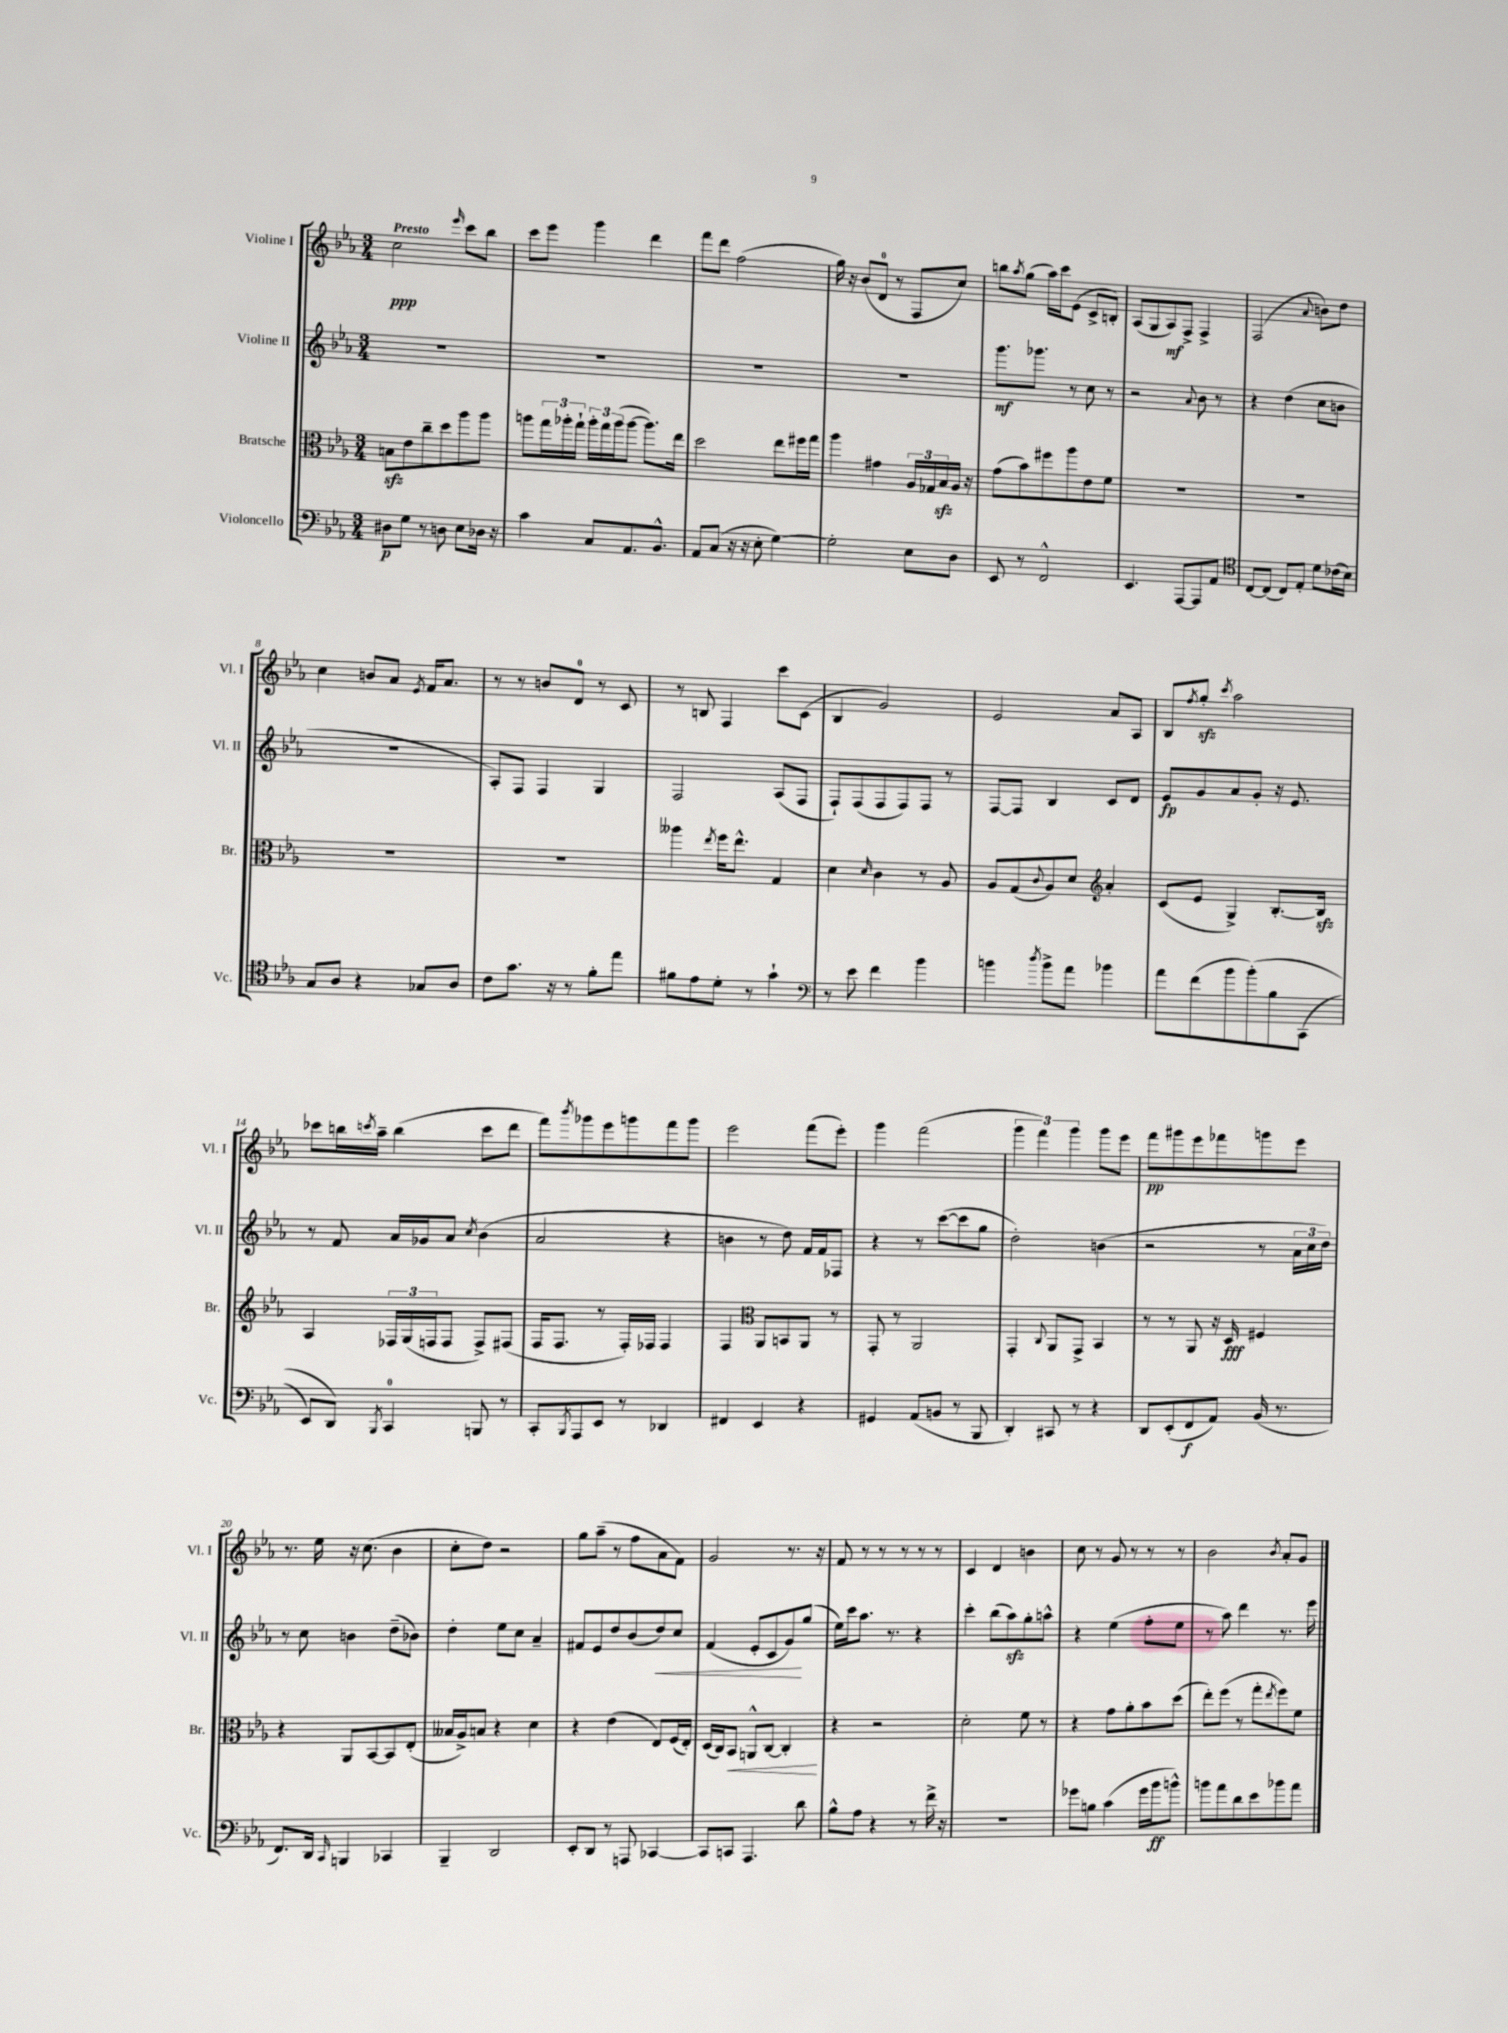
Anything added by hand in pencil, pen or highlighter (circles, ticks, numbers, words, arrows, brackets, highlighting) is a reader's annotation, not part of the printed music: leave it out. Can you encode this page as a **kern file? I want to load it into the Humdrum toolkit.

**kern	**dynam	**kern	**dynam	**kern	**dynam	**kern	**dynam
*part4	*part4	*part3	*part3	*part2	*part2	*part1	*part1
*staff4	*staff4	*staff3	*staff3	*staff2	*staff2	*staff1	*staff1
*I"Violoncello	*	*I"Bratsche	*	*I"Violine II	*	*I"Violine I	*
*I'Vc.	*	*I'Br.	*	*I'Vl. II	*	*I'Vl. I	*
*clefF4	*	*clefC3	*	*clefG2	*	*clefG2	*
*k[b-e-a-]	*	*k[b-e-a-]	*	*k[b-e-a-]	*	*k[b-e-a-]	*
*M3/4	*	*M3/4	*	*M3/4	*	*M3/4	*
=1	=1	=1	=1	=1	=1	=1	=1
!	!	!	!	!	!	!LO:TX:a:B:t=Presto	!
8D#X\L	p	8Bnzz\L	.	2.r	.	2cc\	ppp
8G\J	.	8e-\	.	.	.	.	.
8r	.	8cc~\	.	.	.	.	.
8Dn\	.	8dd\	.	.	.	.	.
.	.	.	.	.	.	16qqeee-/	.
8E-\L	.	8aa-\	.	.	.	8ccc\L	.
16D-X\Jk	.	8aa-\J	.	.	.	8bb-\J	.
16r	.	.	.	.	.	.	.
=2	=2	=2	=2	=2	=2	=2	=2
4c\	.	8aan\L	.	2.r	.	8ccc\L	.
.	.	24gg\L	.	.	.	8eee-\J	.
.	.	24aa-X'\	.	.	.	.	.
.	.	24gg`\JJ	.	.	.	.	.
8C/L	.	24aa-'\LL	.	.	.	4ggg\	.
.	.	24gg\	.	.	.	.	.
.	.	(24aa-\J	.	.	.	.	.
8.AA-/	.	[8aa-\J	.	.	.	.	.
.	.	8.aa-\L])	.	.	.	4ddd\	.
8.BB-^^/J	.	.	.	.	.	.	.
.	.	16ee-\Jk	.	.	.	.	.
=3	=3	=3	=3	=3	=3	=3	=3
8AA-/L	.	2dd\	.	2.r	.	8fff\L	.
(8C/J	.	.	.	.	.	8ddd\J	.
16r	.	.	.	.	.	(2ff\	.
16r	.	.	.	.	.	.	.
8E-'\	.	.	.	.	.	.	.
[4G\)	.	8ee-\L	.	.	.	.	.
.	.	16ff#X\L	.	.	.	.	.
.	.	16gg\JJ	.	.	.	.	.
=4	=4	=4	=4	=4	=4	=4	=4
2G'\]	.	4aa-\	.	2.r	.	16gg\)	.
.	.	.	.	.	.	16r	.
.	.	.	.	.	.	(8b-/L	.
.	.	4g#X\	.	.	.	8d/J	.
.	.	.	.	.	.	8r	.
8E-\L	.	24A-/LL	.	.	.	8F/L	.
.	.	24G-X/	.	.	.	.	.
.	.	24B-zz/	.	.	.	.	.
8D\J	.	16A-/JJ	.	.	.	8cc/J)	.
.	.	16r	.	.	.	.	.
=5	=5	=5	=5	=5	=5	=5	=5
8EE-/	.	(8g\L	.	8.ggg\L	mf	8bbn\L	.
.	.	.	.	.	.	8qaa-/	.
8r	.	8b-\)	.	.	.	(8gg\J	.
.	.	.	.	8.ggg-X\J	.	.	.
2FF^^/	.	8ff#X\	.	.	.	16aa-\LL)	.
.	.	.	.	.	.	16ccc\J	.
.	.	8aa-\	.	8r	.	(8e-\J	.
.	.	8e-\	.	8cc\	.	8c^/L	.
.	.	8f\J	.	8r	.	8Bn'/J)	.
=6	=6	=6	=6	=6	=6	=6	=6
4.EE-/	.	2.r	.	2r	.	(8A-/L	.
.	.	.	.	.	.	8G/	.
.	.	.	.	.	.	8A-/)	mf
[8AAA-/L	.	.	.	.	.	8F^/J	.
.	.	.	.	8qqa-/	.	.	.
8AAA-/]	.	.	.	8b-\	.	4F^/	.
8AA-/J	.	.	.	8r	.	.	.
=7	=7	=7	=7	=7	=7	=7	=7
*clefC4	*	*	*	*	*	*	*
[8C/L	.	2.r	.	4r	.	(2F/	.
(8C/J]	.	.	.	.	.	.	.
8C/L)	.	.	.	(4dd\	.	.	.
8E-'/J	.	.	.	.	.	.	.
.	.	.	.	.	.	8qqa-/	.
8d\L	.	.	.	8cc\L	.	8bn\L)	.
(16c-X\L	.	.	.	8bn\J	.	8dd\J	.
16B-\JJ)	.	.	.	.	.	.	.
!!LO:LB:g=z
=8	=8	=8	=8	=8	=8	=8	=8
8G/L	.	2.r	.	2.r	.	4cc\	.
8A-/J	.	.	.	.	.	.	.
4r	.	.	.	.	.	8bn/L	.
.	.	.	.	.	.	8a-/J	.
.	.	.	.	.	.	8qe-/	.
8G-X/L	.	.	.	.	.	16f/KL	.
.	.	.	.	.	.	8.a-/J	.
8A-/J	.	.	.	.	.	.	.
=9	=9	=9	=9	=9	=9	=9	=9
8c\L	.	2.r	.	8A-'/L)	.	8r	.
8.g\J	.	.	.	8F/J	.	8r	.
.	.	.	.	4F/	.	8bn/L	.
16r	.	.	.	.	.	.	.
8r	.	.	.	.	.	8d/J	.
8f'\L	.	.	.	4G/	.	8r	.
8ee-\J	.	.	.	.	.	8c/	.
=10	=10	=10	=10	=10	=10	=10	=10
8f#X\L	.	4aa--X\	.	2F/	.	8r	.
8e-\	.	.	.	.	.	8Bn/	.
.	.	8qee-/	.	.	.	.	.
8d'\J	.	16ff\KL	.	.	.	4F/	.
.	.	8.ee-^^\J	.	.	.	.	.
8r	.	.	.	.	.	.	.
4g`\	.	4G/	.	(8A-/L	.	8ccc\L	.
.	.	.	.	8F/J	.	(8c\J	.
=11	=11	=11	=11	=11	=11	=11	=11
*clefF4	*	*	*	*	*	*	*
8r	.	4d\	.	8F`/L)	.	4B-/	.
8e-\	.	.	.	(8F/	.	.	.
.	.	16qqd/	.	.	.	.	.
4f\	.	4c\	.	8F/	.	2g/)	.
.	.	.	.	8F/)	.	.	.
4b-\	.	8r	.	8F/J	.	.	.
.	.	8A-/	.	8r	.	.	.
=12	=12	=12	=12	=12	=12	=12	=12
4bn\	.	8A-/L	.	[8F/L	.	2e-/	.
.	.	(8G/	.	8F/J]	.	.	.
8qdd/	.	8qqc/	.	.	.	.	.
8b^\L	.	8A-/)	.	4B-/	.	.	.
8a-\J	.	8d/J	.	.	.	.	.
*	*	*clefG2	*	*	*	*	*
4b-X\	.	4a-'/	.	8c/L	.	8a-/L	.
.	.	.	.	8d/J	.	8A-/J	.
=13	=13	=13	=13	=13	=13	=13	=13
8a-\L	.	(8c/L	.	8e-/L	fp	8B-/L	.
.	.	.	.	.	.	8qff/	.
(8f\	.	8e-/J	.	8g/	.	8ggzz'/J	.
.	.	.	.	.	.	8qccc/	.
8b-\	.	4G^/)	.	8a-/	.	2aa-\	.
(8b-'\)	.	.	.	8g'/J	.	.	.
8B-\	.	[8.B-'/L	.	16r	.	.	.
.	.	.	.	8.e-/	.	.	.
(8CC\J	.	.	.	.	.	.	.
.	.	16B-zz/Jk]	.	.	.	.	.
!!LO:LB:g=z
=14	=14	=14	=14	=14	=14	=14	=14
8EE-/L)	.	4A-/	.	8r	.	8ccc-X\L	.
8DD/J)	.	.	.	8f/	.	16bbn\L	.
.	.	.	.	.	.	8qcccn/	.
.	.	.	.	.	.	16aa-~\JJ	.
8qBBB-/	.	.	.	.	.	.	.
4CC/	.	24F-X/LL	.	16a-/LL	.	(4bb\	.
.	.	(24G/	.	.	.	.	.
.	.	.	.	16g-X/J	.	.	.
.	.	24Fn/J	.	.	.	.	.
.	.	8F/J	.	8a-/J	.	.	.
.	.	.	.	8qcc/	.	.	.
8BBBn/	.	8F^/L)	.	(4b-\	.	8ccc\L	.
8r	.	(8F#X/J	.	.	.	8ddd\J	.
=15	=15	=15	=15	=15	=15	=15	=15
8CC'/L	.	16F/KL	.	2a-/	.	8fff\L)	.
.	.	8.F/J	.	.	.	.	.
8qBBB-/	.	.	.	.	.	8qbbb-/	.
8AAA-/	.	.	.	.	.	8ggg-X\	.
8EE-/J	.	8r	.	.	.	8eee-\	.
8r	.	16F'/LL)	.	.	.	8gggn\	.
.	.	16F-X/JJ	.	.	.	.	.
4DD-X/	.	4F-/	.	4r	.	8fff\	.
.	.	.	.	.	.	8ggg\J	.
=16	=16	=16	=16	=16	=16	=16	=16
4FF#X/	.	4F/	.	4bn\	.	2eee-\	.
*	*	*clefC3	*	*	*	*	*
4EE-/	.	8AA-/L	.	8r	.	.	.
.	.	8BBn/	.	8dd\)	.	.	.
4r	.	8AA-/J	.	16f/LL	.	(8fff\L	.
.	.	.	.	16f/J	.	.	.
.	.	8r	.	8F-X/J	.	8eee-'\J)	.
=17	=17	=17	=17	=17	=17	=17	=17
4GG#X/	.	8GG'/	.	4r	.	4ggg\	.
.	.	8r	.	.	.	.	.
(8AA-/L	.	2AA-/	.	8r	.	(2fff\	.
8BBn/J	.	.	.	([8ccc\L	.	.	.
8r	.	.	.	8ccc\]	.	.	.
8BBB-/	.	.	.	8gg\J	.	.	.
=18	=18	=18	=18	=18	=18	=18	=18
4DD'/)	.	4GG'/	.	2dd'\)	.	6ggg\	.
.	.	.	.	.	.	6fff\)	.
.	.	8qqC/	.	.	.	.	.
8CC#X/	.	8AA-/L	.	.	.	.	.
.	.	.	.	.	.	6ggg\	.
8r	.	8GG^/J	.	.	.	.	.
4r	.	4BB-/	.	(4bn\	.	8ggg\L	.
.	.	.	.	.	.	8eee-\J	.
=19	=19	=19	=19	=19	=19	=19	=19
8DD/L	.	8r	.	2r	.	8fff\L	pp
(8EE-'/	.	8r	.	.	.	8ggg#X\	.
8FF/	f	8AA-/	.	.	.	8eee-\	.
8AA-/J)	.	16r	.	.	.	8fff-X\	.
.	.	16D/	fff	.	.	.	.
(16BB-/	.	4F#X/	.	8r	.	8gggn\	.
8.r	.	.	.	.	.	.	.
.	.	.	.	24a-\LL	.	8eee-\J	.
.	.	.	.	24cc\	.	.	.
.	.	.	.	24dd\JJ)	.	.	.
!!LO:LB:g=z
=20	=20	=20	=20	=20	=20	=20	=20
8.FF/L)	.	4r	.	8r	.	8.r	.
.	.	.	.	8cc\	.	.	.
16DD/Jk	.	.	.	.	.	16ee-\	.
16qqCC/	.	.	.	.	.	.	.
4BBBn/	.	8AA-/L	.	4bn\	.	16r	.
.	.	.	.	.	.	(8.cc\	.
.	.	[8BB-/	.	.	.	.	.
4CC-X/	.	8BB-/]	.	(8dd~\L	.	4b-\	.
.	.	(8E-'/J	.	8b-X\J)	.	.	.
=21	=21	=21	=21	=21	=21	=21	=21
4BBB-~/	.	16B--X/LL	.	4dd'\	.	8cc'\L	.
.	.	16A-^/J)	.	.	.	.	.
.	.	8Bn/J	.	.	.	8dd\J)	.
2DD/	.	4r	.	8ee-\L	.	2r	.
.	.	.	.	8cc\J	.	.	.
.	.	4d\	.	4a-~/	.	.	.
=22	=22	=22	=22	=22	=22	=22	=22
8EE-'/L	.	4r	.	8f#X/L	.	8gg\L	.
8DD/J	.	.	.	8e-/	.	(8aa-~\J	.
8r	.	(4e-\	.	8dd/	.	8r	.
8AAAn/	.	.	.	(8b-/	.	8ff\L	.
!	!	!	!	!	!LO:HP:b	!	!
[4CC-X/	.	8E-/L)	.	8dd/)	<	8a-\	.
.	.	(16F/L	.	8cc/J	.	8f\J)	.
.	.	16E-'/JJ)	.	.	.	.	.
=23	=23	=23	=23	=23	=23	=23	=23
8CC-/L]	.	(16D/LL	.	(4f/	.	2g/	.
.	.	16C/J)	.	.	.	.	.
!	!	!	!LO:HP:b	!	!	!	!
8CCn/J	.	8BB-/J	<	.	.	.	.
4.AAA-/	.	8AAn^^/L	.	8e-'/L	.	.	.
.	.	[8C/J	.	8c/	.	.	.
.	.	4C'/]	.	8g/)	.	8.r	.
8d\	.	.	.	(8gg/J	[	.	.
.	.	.	.	.	.	16r	.
.	.	.	[	.	.	.	.
=24	=24	=24	=24	=24	=24	=24	=24
8B-^^\L	.	4r	.	16ee-\LL)	.	8f/	.
.	.	.	.	16ccc\J	.	.	.
8A-\J	.	.	.	8.aa-\J	.	8r	.
4r	.	2r	.	.	.	8r	.
.	.	.	.	8.r	.	.	.
.	.	.	.	.	.	8r	.
8r	.	.	.	4r	.	8r	.
16f^\	.	.	.	.	.	8r	.
16r	.	.	.	.	.	.	.
=25	=25	=25	=25	=25	=25	=25	=25
2.r	.	2d'\	.	4ccc'\	.	4c/	.
.	.	.	.	(8bb-\L	.	4d/	.
.	.	.	.	8aa-zz\)	.	.	.
.	.	8f\	.	8gg'\	.	4bn\	.
.	.	8r	.	8aan^^\J	.	.	.
=26	=26	=26	=26	=26	=26	=26	=26
8g-X\L	.	4r	.	4r	.	8cc\	.
8Bn\J	.	.	.	.	.	8r	.
(4c\	.	8g\L	.	(4ee-\	.	8g/	.
.	.	8a-'\	.	.	.	8r	.
16g-\LL	.	8b-\	.	8ff'\L	.	8r	.
16b-\J	ff	.	.	.	.	.	.
8bn^^\J)	.	(8dd\J	.	8ee-\J	.	8r	.
=27	=27	=27	=27	=27	=27	=27	=27
8bn\L	.	8ee-'\L)	.	8r	.	2b-\	.
8a-\	.	(8ff\J	.	8aa-\)	.	.	.
8d\	.	8r	.	4ddd\	.	.	.
8e-\	.	8gg'\L	.	.	.	.	.
.	.	8qee-/	.	.	.	8qb-/	.
8b-X\	.	8ff\)	.	8.r	.	8a-'/L	.
8a-\J	.	8f\J	.	.	.	8g/J	.
.	.	.	.	16eee-\	.	.	.
==	==	==	==	==	==	==	==
*-	*-	*-	*-	*-	*-	*-	*-
